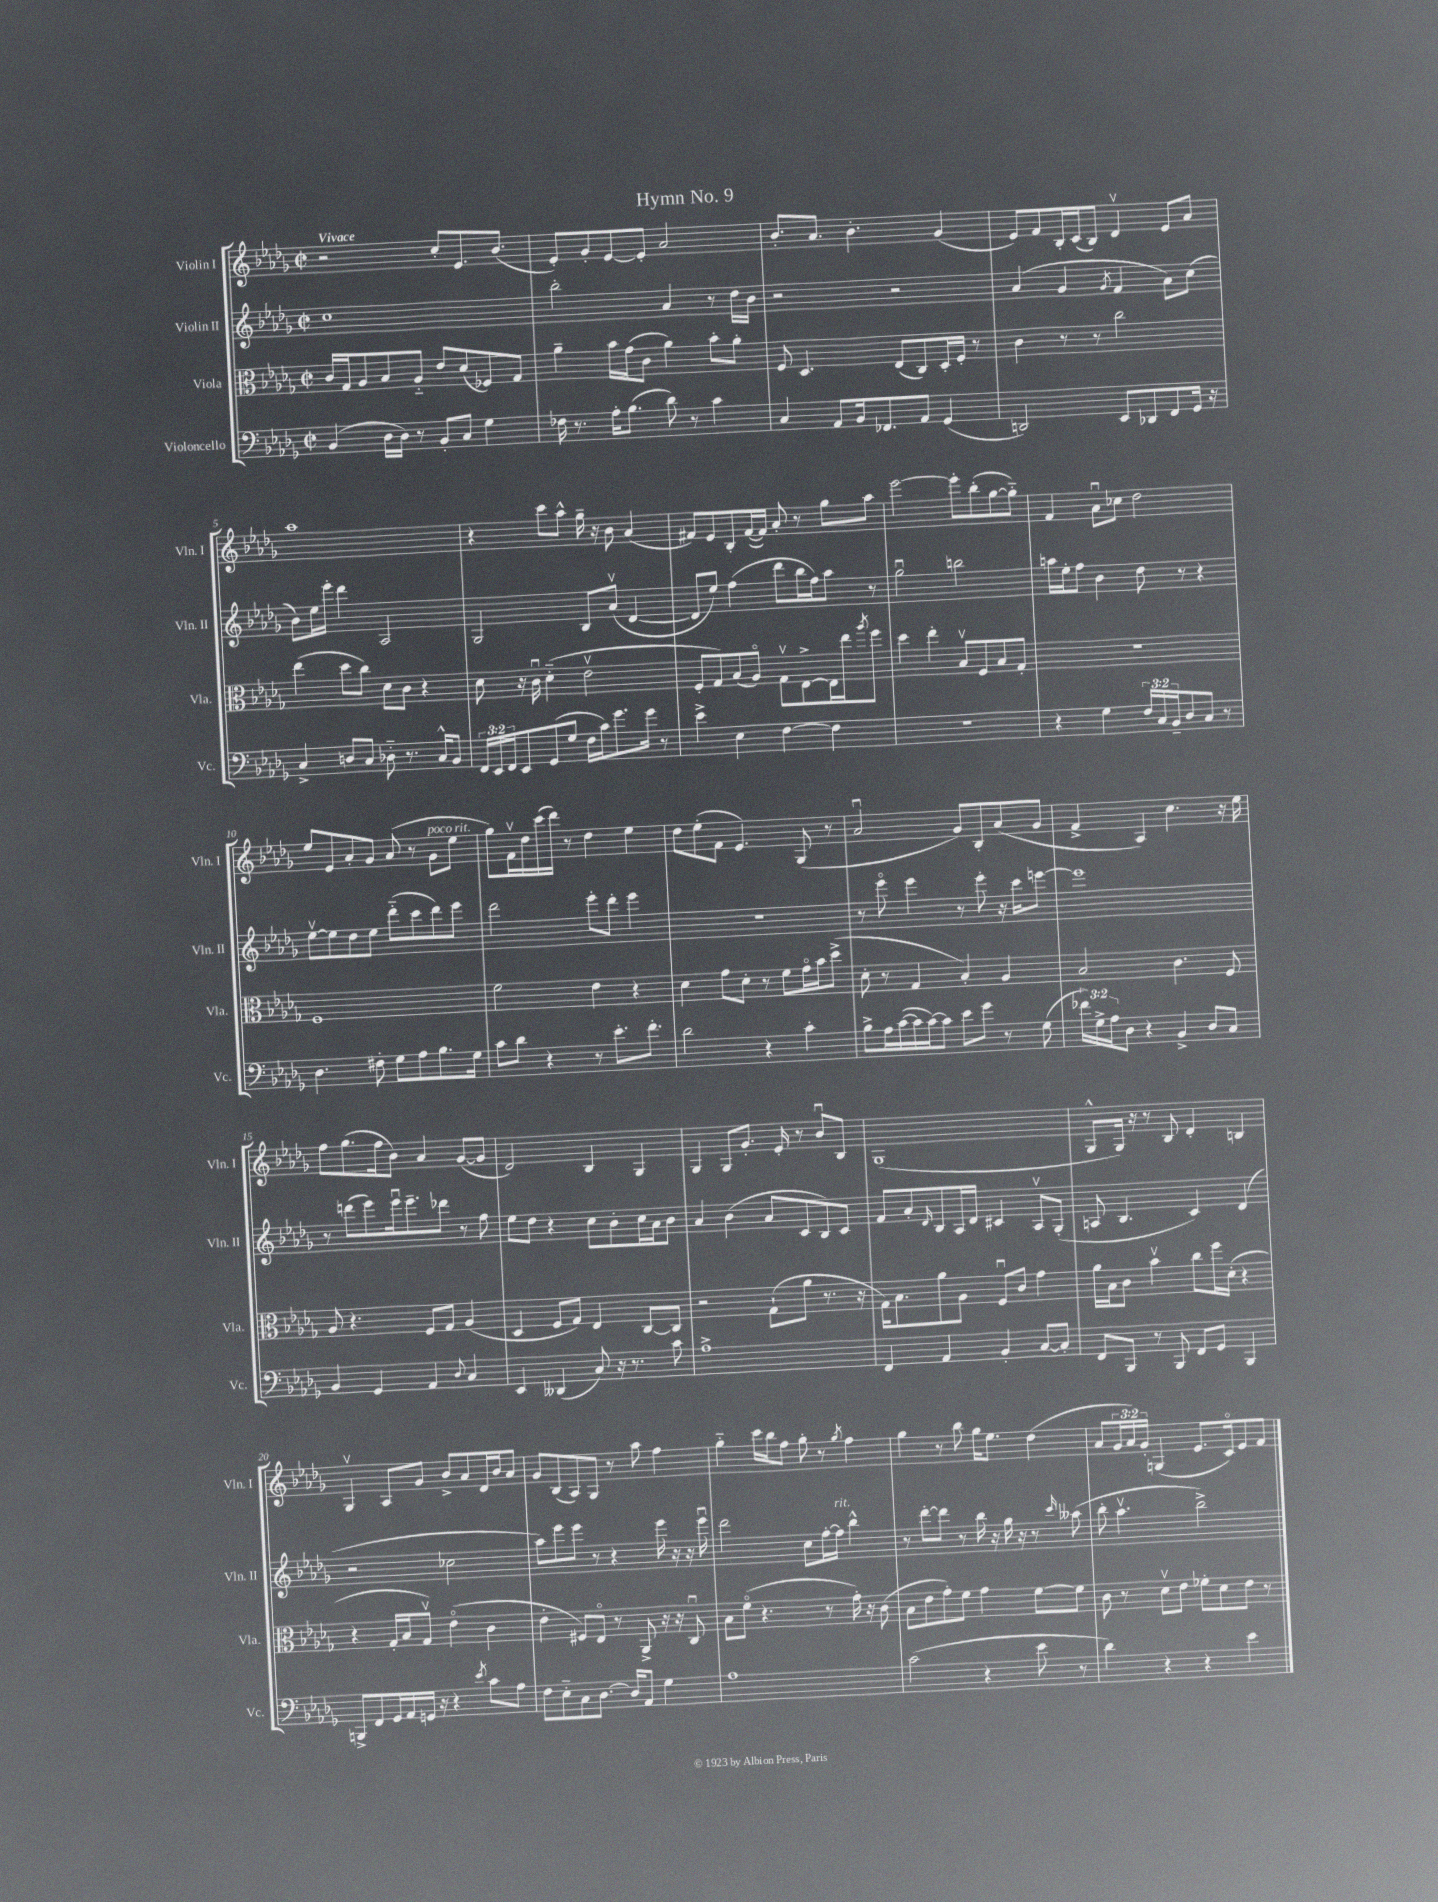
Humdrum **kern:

**kern	**kern	**kern	**kern
*staff4	*staff3	*staff2	*staff1
*clefF4	*clefC3	*clefG2	*clefG2
*k[b-e-a-d-g-]	*k[b-e-a-d-g-]	*k[b-e-a-d-g-]	*k[b-e-a-d-g-]
*M2/2	*M2/2	*M2/2	*M2/2
*met(c|)	*met(c|)	*met(c|)	*met(c|)
(4BB-	16c	1cc	2r
.	16G-	.	.
.	8A-	.	.
16D-	8B-	.	.
16D-)	.	.	.
8r	8A-'~	.	.
8BB-'	8e-	.	8cc'
8C	(8d-	.	8.e-
4G-	8F-)	.	.
.	.	.	(8.b-
.	8G-	.	.
=	=	=	=
16F-	4a-~	2bb-'	8e-')
8.r	.	.	.
.	.	.	8g-'
16A-'	16b-	.	[8e-
(8.B-	(16g-	.	.
.	8c	.	8e-']
8d-)	4a-)	4a-	2a-
8r	.	.	.
4c	8b-'	8r	.
.	8a-'	16dd-	.
.	.	16b-	.
=	=	=	=
4C	8F	2r	8.b-'
.	4.D-	.	.
.	.	.	8.a-
8AA-	.	.	.
16BB-	.	.	4.b-'
8.FF-	.	.	.
.	(8E-	2r	.
8AA-	8C)	.	.
(4GG-	16D-'	.	(4g-
.	16F'	.	.
.	8r	.	.
=	=	=	=
2DD)	4c	(4a-	8e-)
.	.	.	8f
.	8r	4g-	16B-'
.	.	.	(16c
.	8r	.	8B-)
.	.	8qg-	.
8EE-	2cc	4f	4d-v
8DD-	.	.	.
8FF	.	8a-)	8e-
16GG-	.	(8cc	8a-
16r	.	.	.
=	=	=	=
4C^	(4ee-	8b-)	1aa-
.	.	16ee-	.
.	.	16eee-'	.
8D	8dd-	4ddd-	.
8C	8cc)	.	.
8D-'~	8d-	2A-	.
8.r	8c	.	.
.	4r	.	.
16C^^	.	.	.
8BB-	.	.	.
=	=	=	=
24FF	8d-	2G-	4r
24EE-	.	.	.
24FF	.	.	.
8EE-	16r	.	.
.	16cu	.	.
(8GG-	(4d-'~	.	8ccc
8G-	.	.	8aa-^^
16F	2e-v	8B-	16gg-~
16c)	.	.	16r
8.g-	.	(8a-v	8b-
.	.	[4d-	(4a-
16g-	.	.	.
8r	.	.	.
=	=	=	=
4e-^	8F'	8d-]	8f#)
.	8G-)	8ee-)	8e-
4E-	(8B-	(4ff	8B-'
.	8A-o)	.	([16f#
.	.	.	16f#])
[4F	8G-v	8ddd-	8a-'
.	[8E-^	16bb-	8r
.	.	16ff)	.
4F]	16E-]	8aa-	8gg-
.	16ee-	.	.
.	8qaa-	.	.
.	8ff	8r	8aa-
=	=	=	=
1r	4dd-	2gg-u	[2eee-
.	4ee-'	.	.
.	8B-v	2bb	8eee-']
.	8F	.	(8bb-'
.	8B-	.	[8gg-
.	8G-'	.	8gg-'~])
=	=	=	=
4r	1r	16aa	4f
.	.	16ee-'	.
.	.	8ff	.
4G-	.	4b-	8a-u
.	.	.	8cc-
24F	.	8dd-	2dd-
24C	.	.	.
24BB-~	.	.	.
8D-	.	8r	.
8C	.	4r	.
8r	.	.	.
=	=	=	=
4.D-	1F	[8ee-v	8ee-
.	.	8ee-]	8e-
.	.	8dd-	8a-'
8F#'	.	8ee-	8g-
8G-	.	(8ddd-'~	(8a-
8A-	.	8ccc	8r
8.B-	.	8ddd-)	8g-
.	.	8eee-	8ee-
16G-	.	.	.
=	=	=	=
8c	2f	2ddd-	8gg-)
8d-	.	.	16fv
.	.	.	16dd-
4r	.	.	(16ccc
.	.	.	16ddd-)
.	.	.	8r
8r	4e-	8eee-'	4dd-
8.e-'	.	8ddd-'	.
.	4r	4eee-	4ee-
8.f'	.	.	.
=	=	=	=
2d-	4d-	1r	8dd-
.	.	.	(8ee-'
.	8g-	.	8f
.	8d-'	.	4.e-)
4r	8r	.	.
.	8f	.	.
4c'	16g-o	.	(8G-
.	16b-	.	.
.	(8dd-^	.	8r
=	=	=	=
8B-^	8d-'	8r	2a-u
16A-	8r	8eee-o	.
([16c	.	.	.
16c]	4G-	4eee-	.
[16c)	.	.	.
8c]	.	.	.
8e-	4B-')	8r	8g-)
8g-	.	8eee-'	8B-'
8r	4A-	16r	(8a-
.	.	16ccc	.
(8G-	.	[8eee	8g-
=	=	=	=
24f-)	2B-	1eee]	4f^
24G-^	.	.	.
24A-	.	.	.
8D-	.	.	.
4r	.	.	4A-)
4BB-^	4.c	.	4.cc
8D-	.	.	.
8C	8F	.	16r
.	.	.	16ee-
=	=	=	=
4BB-	8A-	8r	8ff
.	4.r	(8ddd	(8.gg-
4GG-	.	8eee-)	.
.	.	.	16ff
.	.	16eee-u	8b-)
.	.	8.eee-~	.
4AA-	8F	.	4a-
.	8G-	8ddd-	.
8qqD-	.	.	.
4C	(4A-	8r	([8g-
.	.	8ff	8g-]
=	=	=	=
4EE-	4D-	8ee-	2d-)
.	.	8dd-	.
(4DD--	8F	4r	.
.	8G-)	.	.
8C)	4E-	8cc	4B-
16r	.	8b-'	.
8.r	.	.	.
.	[8C	16cc	4G-
.	.	16a-	.
8c	8C]	8b-	.
=	=	=	=
1A-^	2r	4a-	4G-
.	.	(4b-	8G-
.	.	.	8.g-'
.	(8G-`	8a-	.
.	.	.	16e-'
.	8a-	8c	8r
.	8.r	8B-)	8b-u
.	.	8c	8B-
.	16r	.	.
=	=	=	=
4FF	16G-)	8f	(1G-
.	8.B-	.	.
.	.	8a-'	.
.	.	16qqd-	.
4AA-	8a-	8B-	.
.	8A-	16A-	.
.	.	16d-	.
4BB-'	8Fu	4c#	.
.	8c	.	.
[8C	4g-	8A-v	.
8C']	.	(8G-'	.
=	=	=	=
8FF	16a-	8A	8G-^^
.	16B-	.	.
8BBB-	8c	4.B-	16G-)
.	.	.	16r
8r	4b-v	.	8r
8BBB-	.	.	8B-
8FF	8cc	4c)	4d-'
8GG-	16ff	.	.
.	(16d-'	.	.
4BBB-	4r	(4d-	4B
=	=	=	=
8BBB^	4r	2r	4G-v
8FF	.	.	.
16GG-	16G-'	.	8A-
16AA-	16B-	.	.
16GG	8G-v)	.	8g-
16r	.	.	.
4r	(4e-o	2cc-	8b-^
.	.	.	8a-
8qe-	.	.	.
8c	4c	.	16d-
.	.	.	16b-
8A-	.	.	8a-
=	=	=	=
8F	4e-'	8aa-)	8g-
8E-'~	.	8eee-	(8B-
8C	8F#)	8eee-	8A-)
[8.D-	8E-o	8r	8G-
.	8r	4r	8r
16D-]	.	.	.
8AA-	8AA-^	.	8aa-
4G-	16r	16eee-	4ff
.	16r	16r	.
.	8Cu	16r	.
.	.	16eee-u	.
=	=	=	=
1A-	8B-	2ddd-	4gg-'~
.	(8fo	.	.
.	4.r	.	16ccc
.	.	.	16bb-
.	.	.	8ff
.	.	8cc	8gg-'
.	8r	[16ff'	8r
.	.	16ff]	.
.	.	.	8qgg-
.	16g-')	4bb-^^	4ff
.	16r	.	.
.	(8c	.	.
=	=	=	=
(2c	8B-	8r	4gg-
.	8e-	[8ddd-'	.
.	8g-')	8ddd-]	8r
.	8f	8r	8bb-
4r	4g-	16bb-	16gg-
.	.	16r	8.ee-
.	.	16gg-	.
.	.	16r	.
8e-	[8f	8r	(4dd-
.	.	16qqccc	.
8r	8f]	(8aa--	.
=	=	=	=
4d-)	8c	8bb-'	8a-
.	8r	4.aa-v	24g-
.	.	.	24a-)
.	.	.	24g-'
4r	8d-v	.	(4G
.	8e-	.	.
4r	8f-'	2bb-^)	8.e-
.	8d-	.	.
.	.	.	16co)
4e-	8e-	.	8e-
.	8r	.	8f
==	==	==	==
*-	*-	*-	*-
